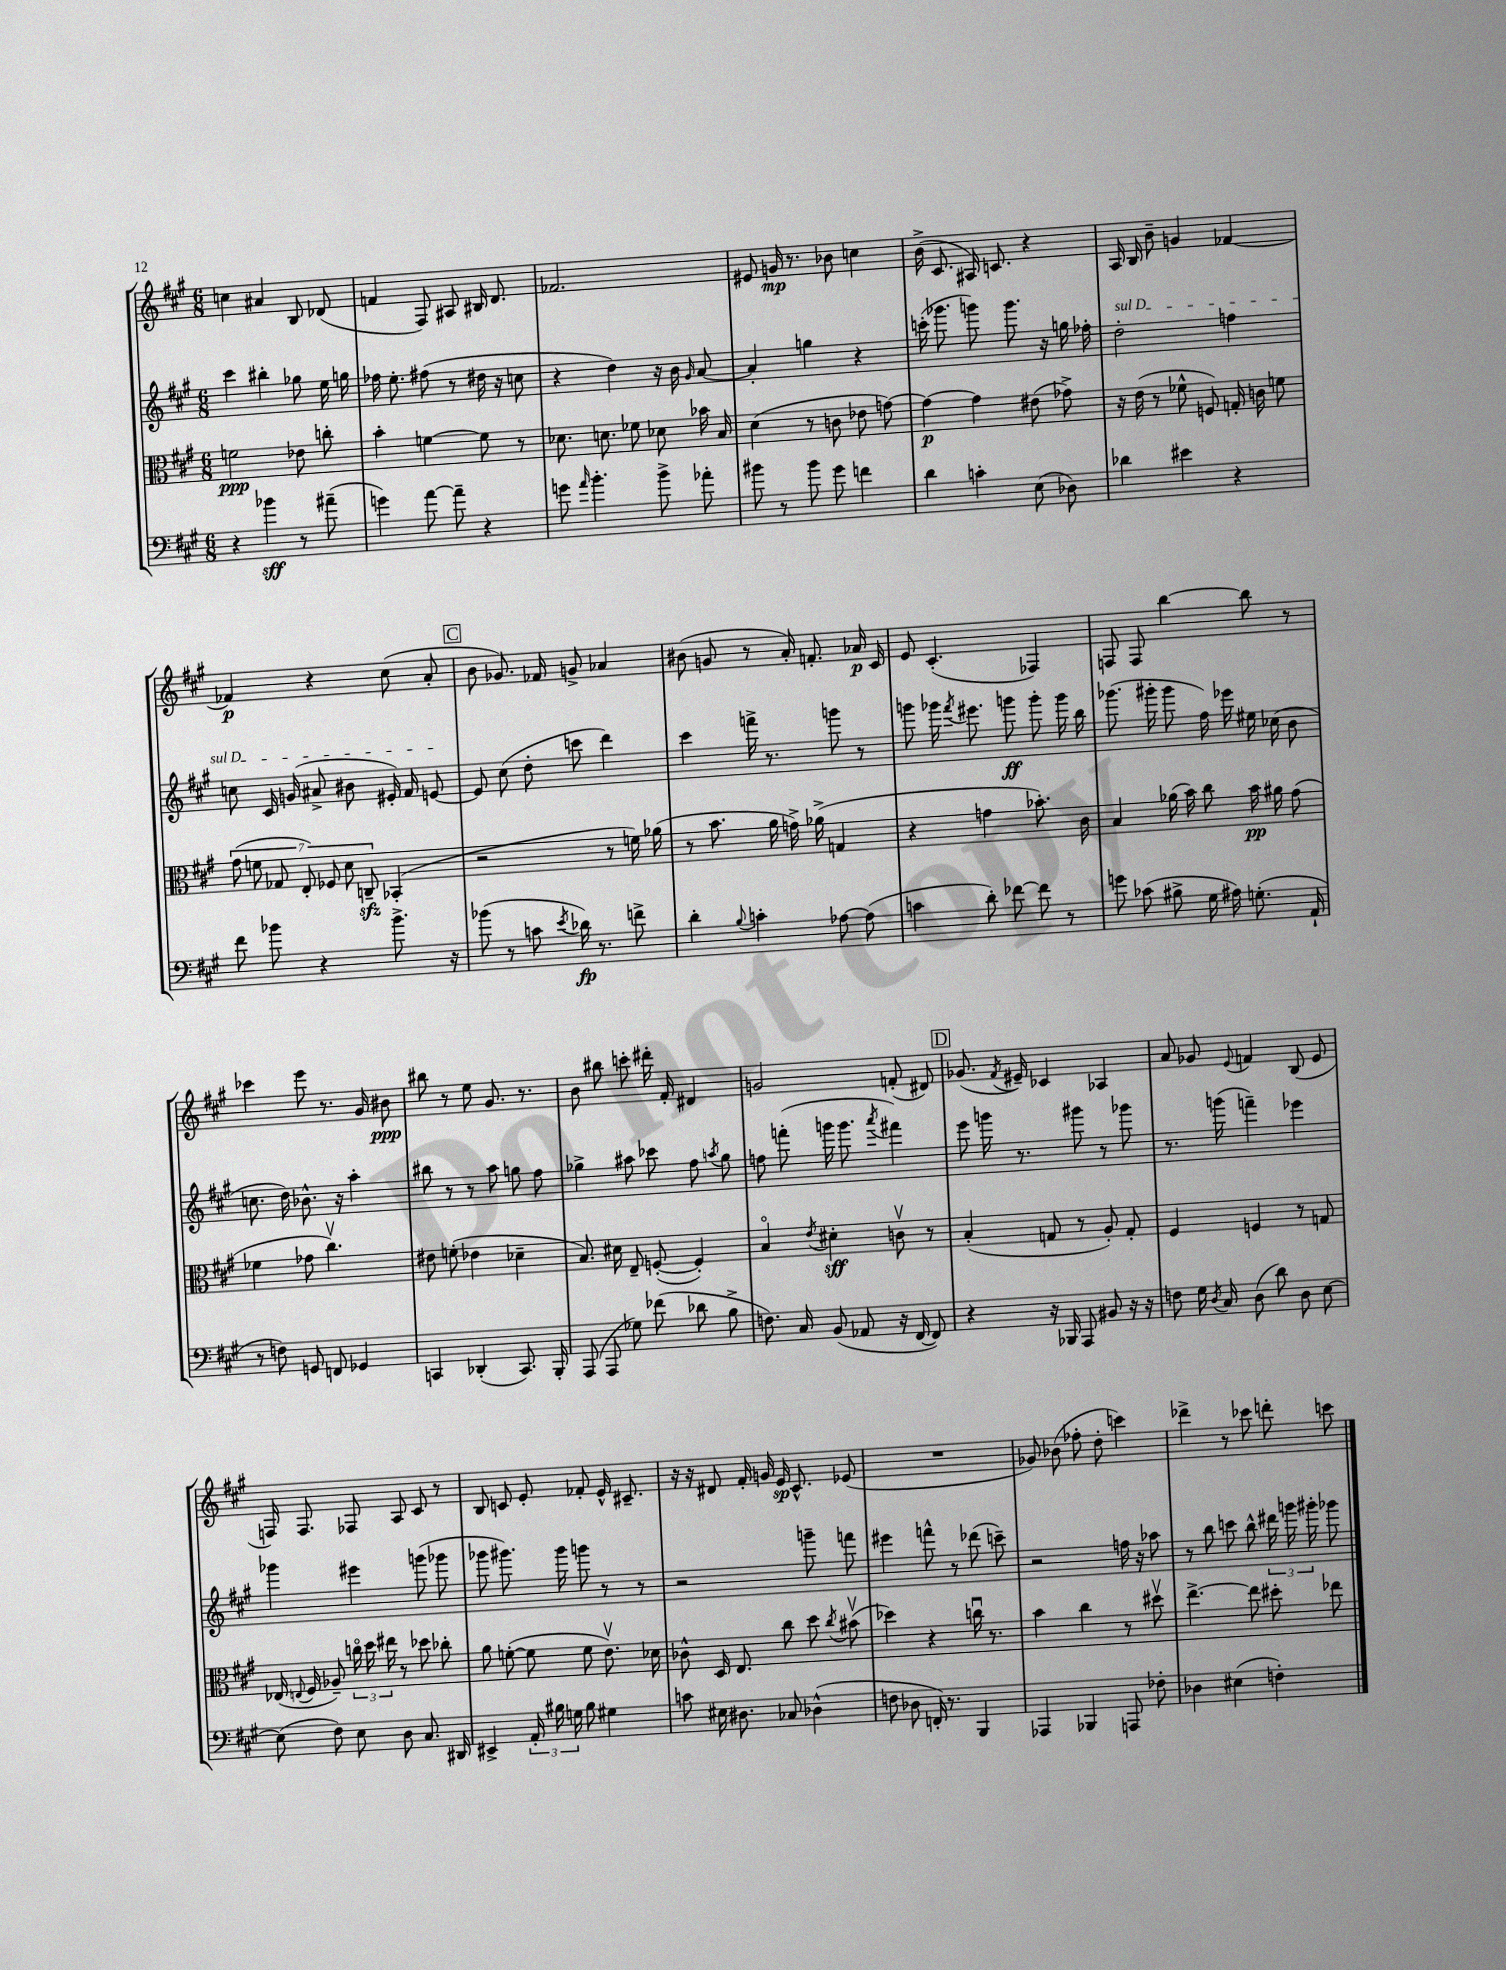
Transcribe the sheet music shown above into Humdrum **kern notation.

**kern	**kern	**kern	**kern
*staff4	*staff3	*staff2	*staff1
*clefF4	*clefC3	*clefG2	*clefG2
*k[f#c#g#]	*k[f#c#g#]	*k[f#c#g#]	*k[f#c#g#]
*M6/8	*M6/8	*M6/8	*M6/8
4r	2f	4ccc#	4cc
4b-	.	4bb#'	4a#
8r	8e-	8gg-	8B
(8a#~	8cc'	16ee	(8d-
.	.	16gg	.
=	=	=	=
4g)	4b'	16ff-	4f
.	.	8.ee'	.
[8a	[4f	(8ff#	8F#)
8a~]	.	8r	8A#
4r	8f]	16dd#	16B#
.	.	16r	8.d
.	8r	8cc	.
=	=	=	=
8g	8.d-	4r	2.f-
16qqa	.	.	.
4.b'	.	.	.
.	8.d	.	.
.	.	4dd)	.
.	8f-	.	.
8b^	8d-	16r	.
.	.	16b	.
.	.	16qqg#	.
8a-'	16b-	[8a	.
.	16B	.	.
=	=	=	=
8b#	(4d	4a']	8e#
8r	.	.	16g
.	.	.	8.r
8b#	8r	4gg	.
8g#	8c	.	8b-
4f	8e-	4r	4cc
.	[8g)	.	.
=	=	=	=
4d	4g_	(16ccc'	(16b^
.	.	8.ggg-	8.c#
4c'	4g]	8ggg)	16A#)
.	.	.	8.c
.	.	8.ggg	.
(8E	(8e#	.	4r
.	.	16r	.
8D-)	8g-^)	16gg	.
.	.	16ff-'	.
=	=	=	=
4d-	16r	2dd'	16A
.	(16e	.	16B
.	8r	.	8b~
4e#	8f-^^	.	4g
.	8F)	.	.
4r	16G'	4ff	[4f-
.	16c	.	.
.	8f	.	.
=	=	=	=
8f#	(14g#	8cc	4f-]
.	14f	.	.
8b-	.	16c#	.
.	14G-	.	.
.	.	(16g	.
.	14E')	.	.
4r	.	8a#^	4r
.	14F-	.	.
.	14d	.	.
.	.	8b#	.
.	14C~	.	.
8.b-^	(4BB-'	16e#')	(8cc#
.	.	16f#	.
.	.	[8e	8a'
16r	.	.	.
=	=	=	=
(8b-	2r	8e]	8b
8r	.	(8cc#	8.g-)
8c	.	8dd'	.
.	.	.	16f-
8qe	.	.	.
16d-)	.	8ccc	8g^
8.r	.	.	.
.	8r	4ddd)	4a-
8f^	16f)	.	.
.	(16a-	.	.
=	=	=	=
4d'	8r	4ccc#	(8b#
.	8.b	.	8g
8qqB	.	.	.
4c'	.	16fff^	8r
.	16a	8.r	.
.	16g^)	.	16a')
.	(16a-^	.	8.f'
[8A-	4G	8ggg	.
(8A-]	.	8r	16a-
.	.	.	16c#
=	=	=	=
4c	4r	8ggg	8e
.	.	16ggg-	(4.c#'
.	.	8qfff#	.
.	.	8.eee#	.
8d')	4g	.	.
[8f-	.	8ggg	.
8f-]	8.b-')	8ggg'	4F-)
8r	.	16ggg	.
.	16c#	16bb	.
=	=	=	=
8g	4B	(8.ggg-	8F
(8c-	.	.	8F
.	.	16ggg#'	.
8B#^	(16a-	8ggg#	[4bb
.	16b)	.	.
16G#	8cc#	16ff#)	.
16A#)	.	16eee-	.
(8.G'	16b	16ee#	8bb]
.	16a#	(16cc-	.
.	(8g#	8b	8r
16AA`	.	.	.
=	=	=	=
8r	4f-	8.cc	4ccc-
8F)	.	.	.
.	.	16dd)	.
8GG	8g-	8.b-^^	8eee
8FF	4.cc#v)	.	8.r
.	.	16r	.
4GG-	.	4aa'	.
.	.	.	16g#
.	.	.	8b#
=	=	=	=
4CC	8e#	8bb#	8bb#
.	(8f'	8r	8r
(4DD-'	4e-	8r	8ee
.	.	8aa	8.g#
8.CC)	4d-~	8gg	.
.	.	.	8.r
.	.	8ff#	.
16BBB'	.	.	.
=	=	=	=
(8AAA	8.B)	4gg-^	8b
8AAA	.	.	8bb#
.	16d#	.	.
8G-)	8E~	8aa#	8ccc'
(8f-	([8F'	8ccc-	16ddd#'
.	.	.	16f#'
8d-	4F'])	8ff#	4d#
.	.	8qaa	.
8B^	.	8gg-	.
=	=	=	=
8.F)	4Bo	8ff	2g
.	.	(8fff'	.
16C#	.	.	.
.	8qe	.	.
(8BB	4d#'	16ggg	.
.	.	8.ggg	.
8AA-	.	.	.
.	.	8qaaa	.
16r	8cv	4fff#)	(8f'
[16FF#	.	.	.
8FF#])	8r	.	8d#)
=	=	=	=
4r	(4B'	8eee	(8.g-
.	.	16ggg	.
.	.	.	8qf#
.	.	8.r	16e#~)
16r	8G	.	4c-
16BBB-	.	.	.
8AAA	8r	8ggg#	.
8BB#	8A')	8r	4A-
16r	8G'	8ggg-	.
16r	.	.	.
=	=	=	=
8F	4F#	8.r	8a
16G#	.	.	8g-
8qD	.	.	.
16C#	.	(16ggg	.
.	.	.	8qqe
(8D	4F	4fff~)	4f
8d)	.	.	.
8D	8r	4eee-	(8B
[8E	8G	.	8e
=	=	=	=
(8E]	(16E-	4ggg-	16F)
.	8qqE	.	.
.	16F#	.	8.F
8F#)	8A-~)	.	.
8E	24cco	4eee#	8F-
.	24dd	.	.
.	24ee#	.	.
8D	8r	.	8A
8.C#	8dd-	(8ggg	8c#
.	8cc-'	8ggg-	8r
16DD#	.	.	.
=	=	=	=
4EE#^	8a	8ggg-	8B
.	([8f'	8.ggg#)	8c
24AA'	8f]	.	8e'
24B#	.	.	.
.	.	16ggg#	.
24G	.	.	.
8B#	8f	8ggg	8f-'
4G#	8.ev)	8r	16e^^
.	.	.	8.c#~
.	.	8r	.
.	16d-	.	.
=	=	=	=
8c	8c-^^	2r	16r
.	.	.	16r
16E#	16D	.	8d#
8.D#	8.E	.	.
.	.	.	16f#'
.	.	.	16g
8C-	8cc#	.	16e
.	.	.	8.c#^^
(4D-^^	8dd	8ggg~	.
.	8qcc#	.	.
.	(8b#v	8fff	(8e-
=	=	=	=
8F	4dd-)	4eee#	2.r
8D-	.	.	.
16FF')	4r	8fff^^	.
8.r	.	.	.
.	.	8r	.
4BBB	16ccu	(8ddd-	.
.	8.r	.	.
.	.	8ccc~)	.
=	=	=	=
4AAA-	4b	2r	8g-)
.	.	.	(8b-
4BBB-	4cc#	.	8ff-'
.	.	.	8dd'
8AAA	8r	16ff	4ccc)
.	.	16r	.
8F-'	8dd#v	8aa-	.
=	=	=	=
4D-	[4.ee^	8r	4ddd-^
.	.	8bb	.
(4E#	.	8ccc	8r
.	8ee]	8bb^^	8ccc-
4F')	8dd#'	24ddd#	8ddd'
.	.	24ggg	.
.	.	24ggg#'	.
.	8ee-	8ggg-	8ccc
==	==	==	==
*-	*-	*-	*-
